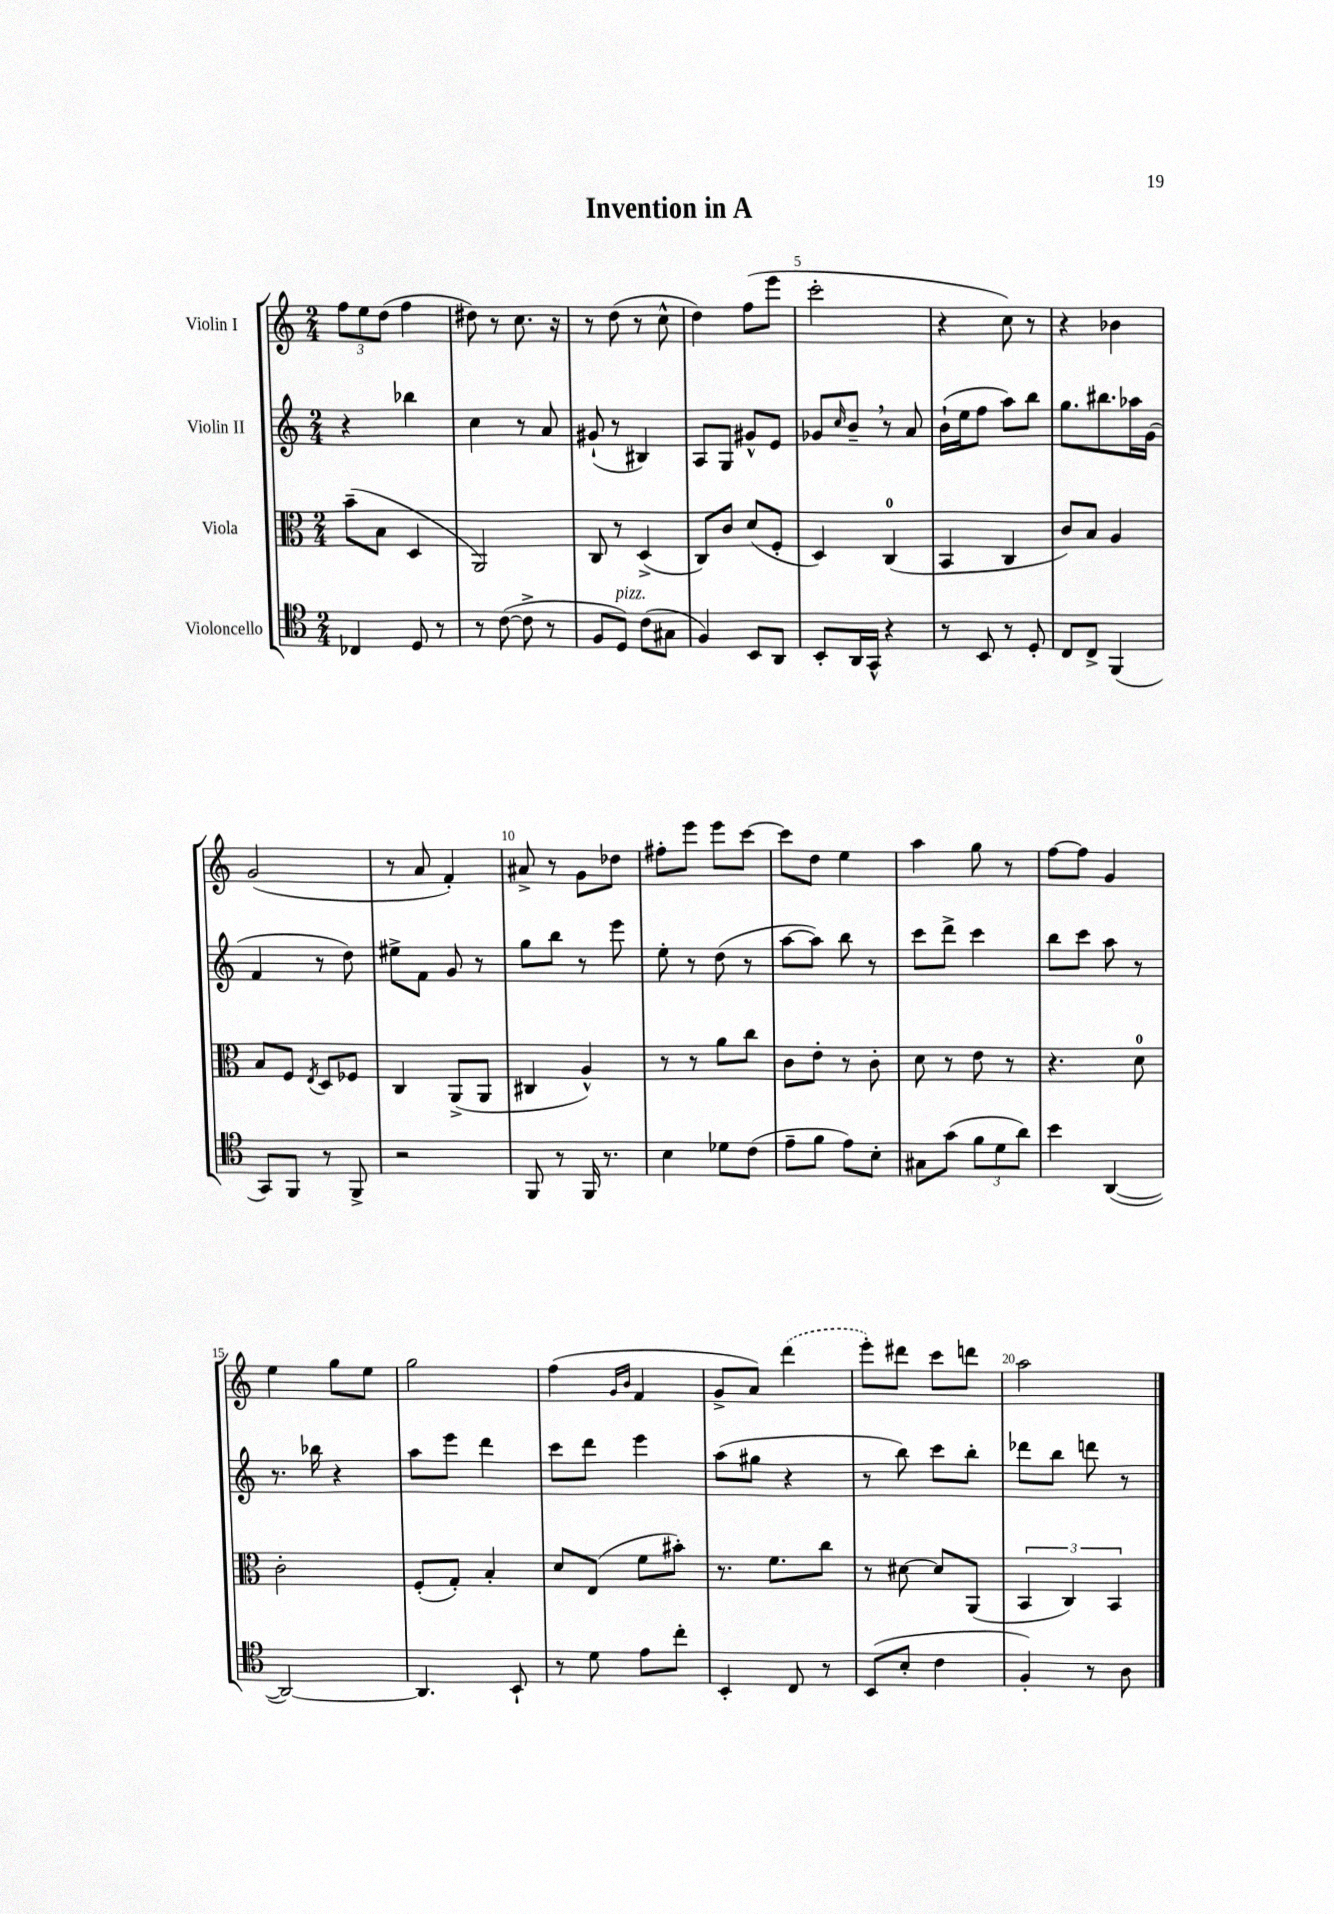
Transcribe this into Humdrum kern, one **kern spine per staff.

**kern	**kern	**kern	**kern
*staff4	*staff3	*staff2	*staff1
*clefC4	*clefC3	*clefG2	*clefG2
*k[]	*k[]	*k[]	*k[]
*M2/4	*M2/4	*M2/4	*M2/4
4C-	(8b~	4r	12ff
.	.	.	12ee
.	8B	.	.
.	.	.	(12dd
8D	4D	4bb-	4ff
8r	.	.	.
=	=	=	=
8r	2AA)	4cc	8dd#)
([8c	.	.	8r
8c^]	.	8r	8.cc
8r	.	8a	.
.	.	.	16r
=	=	=	=
8F	8C	(8g#`	8r
8D)	8r	8r	(8dd
(8c	(4D^	4B#)	8r
8G#	.	.	8cc^^
=	=	=	=
4F)	8C)	8A	4dd)
.	8c	8G	.
8BB	(8d	8g#^^	(8ff
8AA	8F'	8e	8eee
=	=	=	=
8BB'	4D)	8g-	2ccc'
.	.	16qqcc	.
16AA	.	8b~	.
16GG^^	.	.	.
4r	(4C	8r	.
.	.	8a	.
=	=	=	=
8r	4BB	(16b`	4r
.	.	16ee	.
8BB	.	8ff	.
8r	4C	8aa)	8cc)
8D'	.	8bb	8r
=	=	=	=
8C	8c)	8.gg	4r
8C^	8B	.	.
.	.	8.bb#	.
(4FF	4A	.	4b-
.	.	16aa-	.
.	.	(16g	.
=	=	=	=
8GG)	8B	4f	(2g
8FF	8F	.	.
.	8qE	.	.
8r	8D	8r	.
8FF^	8F-	8dd)	.
=	=	=	=
2r	4C	8ee#^	8r
.	.	8f	8a
.	(8AA^	8g	4f')
.	8AA	8r	.
=	=	=	=
8FF	4C#	8gg	8a#^
8r	.	8bb	8r
16FF	4A^^)	8r	8g
8.r	.	.	.
.	.	8eee	8dd-
=	=	=	=
4B	8r	8ee'	8ff#'
.	8r	8r	8eee
8d-	8a	(8dd	8eee
(8c	8cc	8r	[8ccc
=	=	=	=
8e~	8c	[8aa	8ccc]
8f	8e'	8aa])	8dd
8e)	8r	8bb	4ee
8B'	8c'	8r	.
=	=	=	=
8G#	8d	8ccc	4aa
(8g	8r	8ddd^	.
12f	8e	4ccc	8gg
12d	.	.	.
.	8r	.	8r
12a)	.	.	.
=	=	=	=
4b	4.r	8bb	[8ff
.	.	8ccc	8ff]
([4AA	.	8aa	4g
.	8d	8r	.
=	=	=	=
2AA_)	2c'	8.r	4ee
.	.	16bb-	.
.	.	4r	8gg
.	.	.	8ee
=	=	=	=
4.AA]	(8F'	8aa	2gg
.	8G')	8eee	.
.	4B'	4ddd	.
8BB`	.	.	.
=	=	=	=
8r	8d	8ccc	(4ff
8d	(8E	8ddd	.
.	.	.	16qqg
.	.	.	16qqb
8e	8f	4eee	4f
8cc'	8b#')	.	.
=	=	=	=
4BB'	8.r	(8aa	8g^
.	.	8gg#	8a)
.	8.f	.	.
8C	.	4r	(4ddd
8r	8cc	.	.
=	=	=	=
(8BB	8r	8r	8eee')
8B'	[8d#	8bb)	8ddd#
4c	8d#]	8ccc	8ccc
.	(8AA	8bb'	8ddd
=	=	=	=
4F')	6BB	8ddd-	2aa
.	.	8bb	.
.	6C)	.	.
8r	.	8ddd	.
.	6BB	.	.
8A	.	8r	.
==	==	==	==
*-	*-	*-	*-
